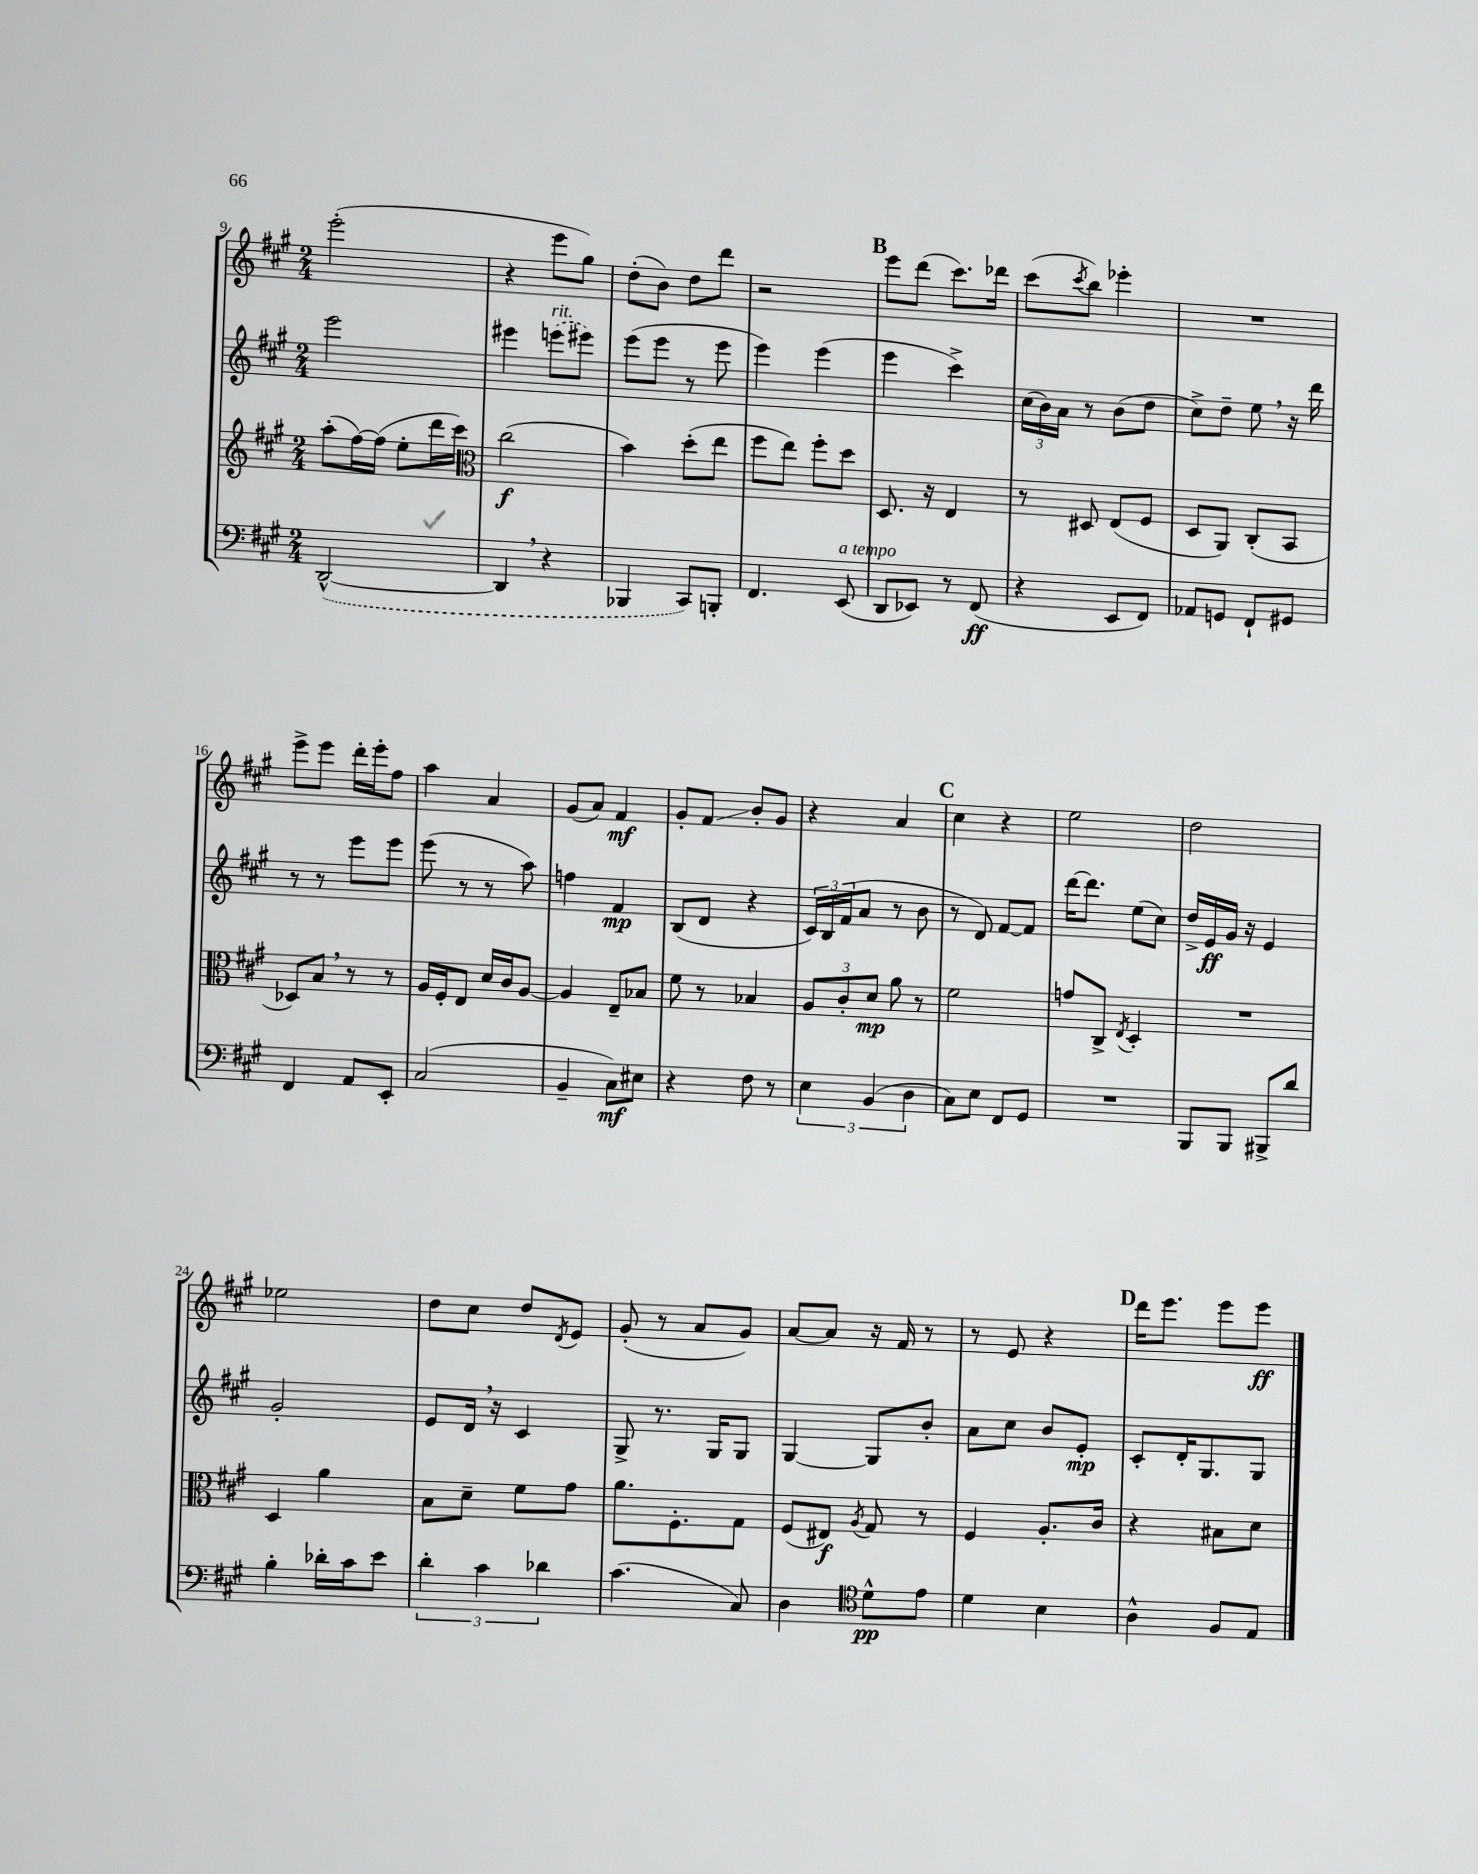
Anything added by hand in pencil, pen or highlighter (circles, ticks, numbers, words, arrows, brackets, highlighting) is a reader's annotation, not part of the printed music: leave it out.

**kern	**kern	**kern	**kern
*staff4	*staff3	*staff2	*staff1
*clefF4	*clefG2	*clefG2	*clefG2
*k[f#c#g#]	*k[f#c#g#]	*k[f#c#g#]	*k[f#c#g#]
*M2/4	*M2/4	*M2/4	*M2/4
([2DD^^	(8aa'	2eee	(2eee'
.	[16ff#)	.	.
.	(16ff#]	.	.
.	8ee'	.	.
.	16ddd	.	.
.	16ccc#)	.	.
=	=	=	=
*	*clefC3	*	*
4DD]	(2cc#	4eee#	4r
4r	.	(8eee	8eee
.	.	8eee#)	8gg#)
=	=	=	=
4BBB-	4b)	(8eee	(8dd'
.	.	8eee	8b)
8CC#)	(8dd'	8r	8dd
8BBB'	8ee	8eee	8ddd
=	=	=	=
4.FF#	8ff#	4eee)	2r
.	8ee)	.	.
.	8ff#'	(4eee	.
(8EE	8dd	.	.
=	=	=	=
8DD	8.D	4eee	8eee
8EE-)	.	.	(8ddd
.	16r	.	.
8r	4E	4ccc#^)	8.ccc#)
(8FF#	.	.	.
.	.	.	16ddd-
=	=	=	=
4r	8r	(24cc#	(8ccc#
.	.	24b)	.
.	.	24a	.
.	.	.	8qccc#
.	8D#	8r	8bb)
8EE	(8E	(8b	4eee-'
8FF#)	8F#	8dd	.
=	=	=	=
8AA-	8D	8cc#^)	2r
8GG	8AA)	8dd~	.
8FF#`	(8C#'	8ee	.
8GG#	8BB	16r	.
.	.	16ddd	.
=	=	=	=
4FF#	8D-)	8r	8eee^
.	8B	8r	8eee
8AA	8r	8eee	16ddd'
.	.	.	16eee'
8EE'	8r	8eee	8ff#
=	=	=	=
(2C#	16A	(8eee	4aa
.	16F#'	.	.
.	8E	8r	.
.	16d	8r	4a
.	16c#	.	.
.	[8A	8aa)	.
=	=	=	=
4BB~	4A]	4ff	(8g#
.	.	.	8a)
8C#)	8E~	4f#	4f#
8E#	8B-	.	.
=	=	=	=
4r	8f#	(8B	8g#'
.	8r	8d	8f#
8F#	4B-	4r	8b'
8r	.	.	8g#
=	=	=	=
6E	12A	24c#)	4r
.	.	24B	.
.	12c#'	(24f#	.
.	.	8a	.
(6BB	12d	.	.
.	8a	8r	4a
6D	.	.	.
.	8r	8b	.
=	=	=	=
8C#)	2f#	8r	4cc#
8E	.	8d)	.
8FF#	.	[8f#	4r
8GG#	.	8f#]	.
=	=	=	=
2r	8g	[16ddd	2ee
.	.	8.ddd]	.
.	8C#^	.	.
.	8qE	.	.
.	4D'	(8ee	.
.	.	8cc#)	.
=	=	=	=
8BBB	2r	16dd^	2dd
.	.	16e	.
8BBB	.	16g#	.
.	.	16r	.
8BBB#^	.	4e	.
8d	.	.	.
=	=	=	=
4B'	4D	2g#'	2ee-
16d-'	4a	.	.
16c#	.	.	.
8e	.	.	.
=	=	=	=
6d'	8B	8e	8dd
.	8d~	16d	8cc#
6c#	.	.	.
.	.	16r	.
.	8f#	4c#	8dd
6d-	.	.	.
.	.	.	8qd
.	8g#	.	8e
=	=	=	=
(4.c#	8.a	8G#^	(8g#'
.	.	8.r	8r
.	8.F#'	.	.
.	.	.	8a
.	.	16G#	.
8C#)	8G#	8G#	8g#)
=	=	=	=
4D	(8F#	[4G#	[8a
.	8E#)	.	8a]
*clefC4	*	*	*
.	8qA	.	.
8d^^	8G#	8G#]	16r
.	.	.	16f#
8e	8r	8b'	8r
=	=	=	=
4d	4F#	8a	8r
.	.	8cc#	8e
4B	8.A'	8b	4r
.	.	8e'	.
.	16c#	.	.
=	=	=	=
4A^^	4r	8c#'	16ddd
.	.	.	8.eee
.	.	16d'	.
.	.	8.G#	.
8F#	8B#	.	8eee
8E	8d	8G#	8eee
==	==	==	==
*-	*-	*-	*-
